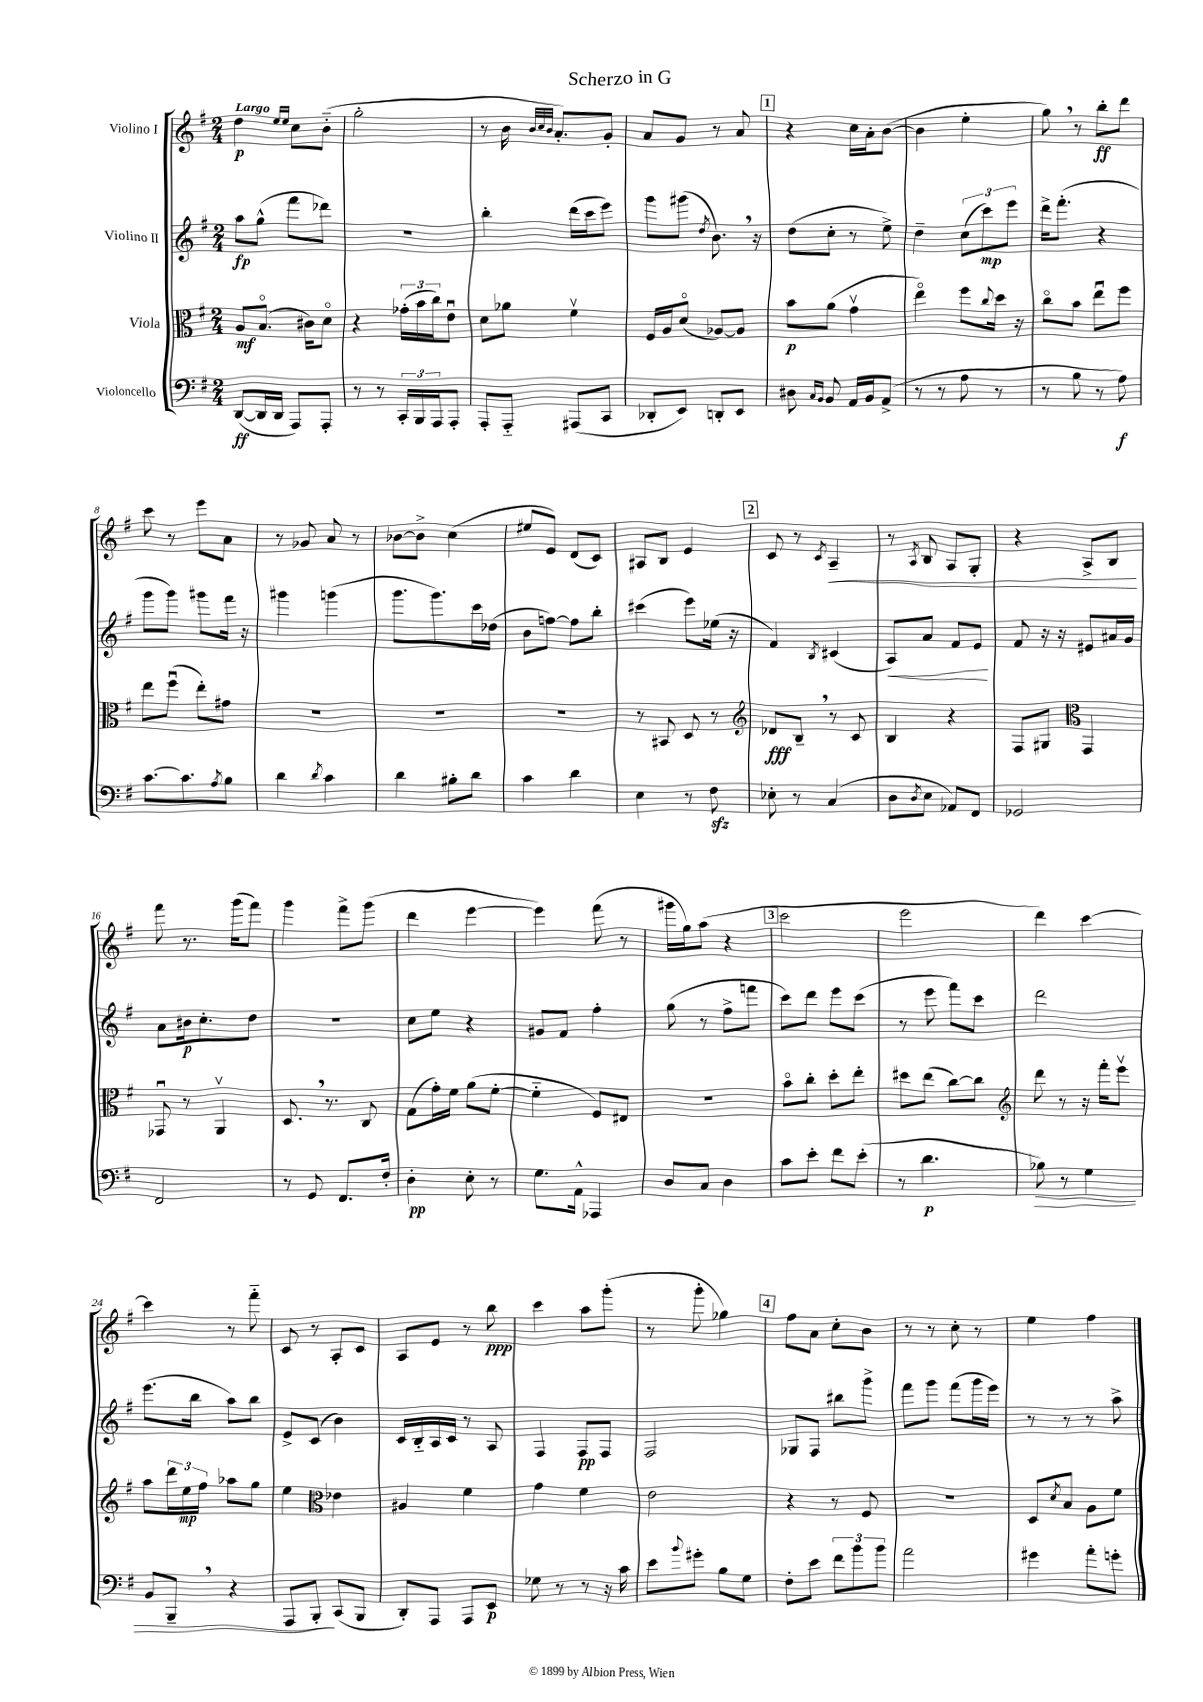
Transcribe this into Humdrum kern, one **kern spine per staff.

**kern	**kern	**kern	**kern
*staff4	*staff3	*staff2	*staff1
*clefF4	*clefC3	*clefG2	*clefG2
*k[f#]	*k[f#]	*k[f#]	*k[f#]
*M2/4	*M2/4	*M2/4	*M2/4
([8DD	8A	8aa	4dd
16DD]	(8.Bo	(8gg^^	.
16DD	.	.	.
.	.	.	16qqee
.	.	.	16qqee
8AAA)	.	8fff#	8cc
.	16c#)	.	.
8AAA'	8do	8ddd-)	(8b'~
=	=	=	=
8r	4r	2r	2gg'
8r	.	.	.
24CC'	(24g-'	.	.
24BBB	24b	.	.
24AAA	24cc)	.	.
8AAA'	8eu	.	.
=	=	=	=
8AAA'	8d	4bb'	8r
8AAA'~	8a-	.	16b
.	.	.	32qqb
.	.	.	32qqcc
.	.	.	32qqb
.	.	.	8.a')
(8AAA#	4f#v	(16ddd	.
.	.	16ccc	.
8CC	.	8eee)	8g'
=	=	=	=
8DD-'	16F#	8ggg	8a
.	16A	.	.
8EE)	(8do	(8ggg#	8g
.	.	8qdd	.
8DD'	[8A-)	8.b)	8r
8EE	8A-]	.	8a
.	.	16r	.
=	=	=	=
8D#	8b	(8dd	4r
16qqC	.	.	.
16qqBB	.	.	.
8BB	(8a	8cc'	.
16AA	4gv	8r	16cc
16BB	.	.	16a'
(8AA^	.	8ee^)	([8b
=	=	=	=
8r	4eeo)	4dd~	4b]
8r	.	.	.
8A	8ff#	(12cc	4ee'
.	.	12ccc)	.
.	8qqcc	.	.
8r	16dd	.	.
.	.	12eee	.
.	16r	.	.
=	=	=	=
8r	8cco	16ddd^	8gg)
.	.	(8.fff#'	.
8B	8b	.	8r
8r	8eeu	4r	8bb'
8A)	8ff#	.	8ddd
=	=	=	=
[8.c	8ee	8ggg	8ccc
.	(8ff#u	8ggg)	8r
8.c]	.	.	.
.	8ee')	8ggg#	8eee
8qA	.	.	.
8B	8g#	16fff#	8a
.	.	16r	.
=	=	=	=
4d	2r	4ggg#	8r
.	.	.	8g-
8qd	.	.	.
4c	.	(4ggg	8a
.	.	.	8r
=	=	=	=
4d	2r	8.ggg	[8b-
.	.	.	8b-^]
.	.	8.ggg)	.
8B#'	.	.	(4cc
8d	.	16ccc	.
.	.	(16dd-	.
=	=	=	=
4c	2r	8b	8ee#
.	.	[8ff)	8e)
4d	.	8ff]	(8d
.	.	8bb'	8c)
=	=	=	=
4E	8r	(4ccc#	8A#
.	8BB#	.	8B
8r	8D	8eee)	4e
8F#	8r	(16ee-	.
.	.	16r	.
=	=	=	=
*	*clefG2	*	*
8E-'	8d-	4f#)	8c
8r	8B~	.	8r
.	.	8qB	8qc
(4C	8r	(4c#	4A~
.	8c	.	.
=	=	=	=
8D	4B	8A)	8r
8qD	.	.	8qA
8E	.	8a	8B
8AA-)	4r	8f#	8A
8FF#	.	8e	8G'
=	=	=	=
2GG-	8F#	8f#	4r
.	8G#	16r	.
.	.	16r	.
*	*clefC3	*	*
.	4GG	8e#	8A^
.	.	16a#	8B
.	.	16g	.
=	=	=	=
2FF#	8GG-u	8a	8fff#
.	8r	16b#	8.r
.	.	8.cc'	.
.	4AAv	.	.
.	.	.	(16ggg
.	.	8dd	8fff#)
=	=	=	=
8r	8.D	2r	4ggg
8GG	.	.	.
.	8.r	.	.
8.FF#	.	.	8fff#^
.	8C	.	(8ggg
16F#'	.	.	.
=	=	=	=
4D'	(8G	8cc	4ddd
.	16g')	8ee	.
.	16f#	.	.
8E'	(8a	4r	[4eee
8r	[8f#'	.	.
=	=	=	=
8.G	4f#'~]	8g#	4eee])
.	.	8f#	.
16AA^^	.	.	.
4AAA-	8F#)	4ff#'	(8fff#
.	8E#	.	8r
=	=	=	=
8D	2r	(8gg	16ggg#
.	.	.	16gg)
8C	.	8r	(8aa
4D	.	8ff#^	4r
.	.	8fff	.
=	=	=	=
8c	8bo	8ccc)	2ccc
8e'	8cc'	8ddd	.
8f#	8dd'	8eee	.
(8e'	8ee'	(8ccc	.
=	=	=	=
8r	8dd#	8r	2eee
4.d	(8ee	8eee	.
.	[8cc)	8fff#)	.
.	8cc]	8ccc	.
=	=	=	=
*	*clefG2	*	*
8B-)	8ddd	2ddd	4ddd)
8r	8r	.	.
4G	16r	.	[4ccc
.	16fff#'	.	.
.	8eeev	.	.
=	=	=	=
8BB	8aa	(8.eee	4ccc]
8BBB~	24ddd	.	.
.	24ee	.	.
.	.	16bb	.
.	24ff#	.	.
4r	8aa-	8aa)	8r
.	8gg	8bb	8fff#'~
=	=	=	=
8AAA	4ee	8e^	8c
8BBB'	.	(8c	8r
*	*clefC3	*	*
(8CC	4e-	4b)	8A'
8BBB	.	.	8c
=	=	=	=
8DD')	4A#	16c	8A
.	.	16B'~	.
8AAA	.	16A	8e
.	.	16c	.
8AAA	4f#	8r	8r
8EE	.	8A	8bb
=	=	=	=
8G-	4g	4F#	4ccc
8r	.	.	.
8r	4f#	8F#	8aa
16r	.	8F#	(8ggg'
16c	.	.	.
=	=	=	=
8e	2e	2F#	8r
8qqb	.	.	.
8g#'	.	.	8ggg'
8B	.	.	4gg-)
8G	.	.	.
=	=	=	=
8F#'	4r	8G-	8ff#
8e	.	8F#	8a
12f#	8r	8bb#	8cc'
12b	.	.	.
.	8F#	8ggg^	8b
12b	.	.	.
=	=	=	=
2a	2r	8fff#	8r
.	.	8ggg	8r
.	.	(8fff#	8cc'
.	.	16ggg	8r
.	.	16eee)	.
=	=	=	=
4g#	8D	8r	4ee
.	8qd	.	.
.	8B	8r	.
8a'	8A	8r	4ff#
8g'	8f#	8aa^	.
==	==	==	==
*-	*-	*-	*-
